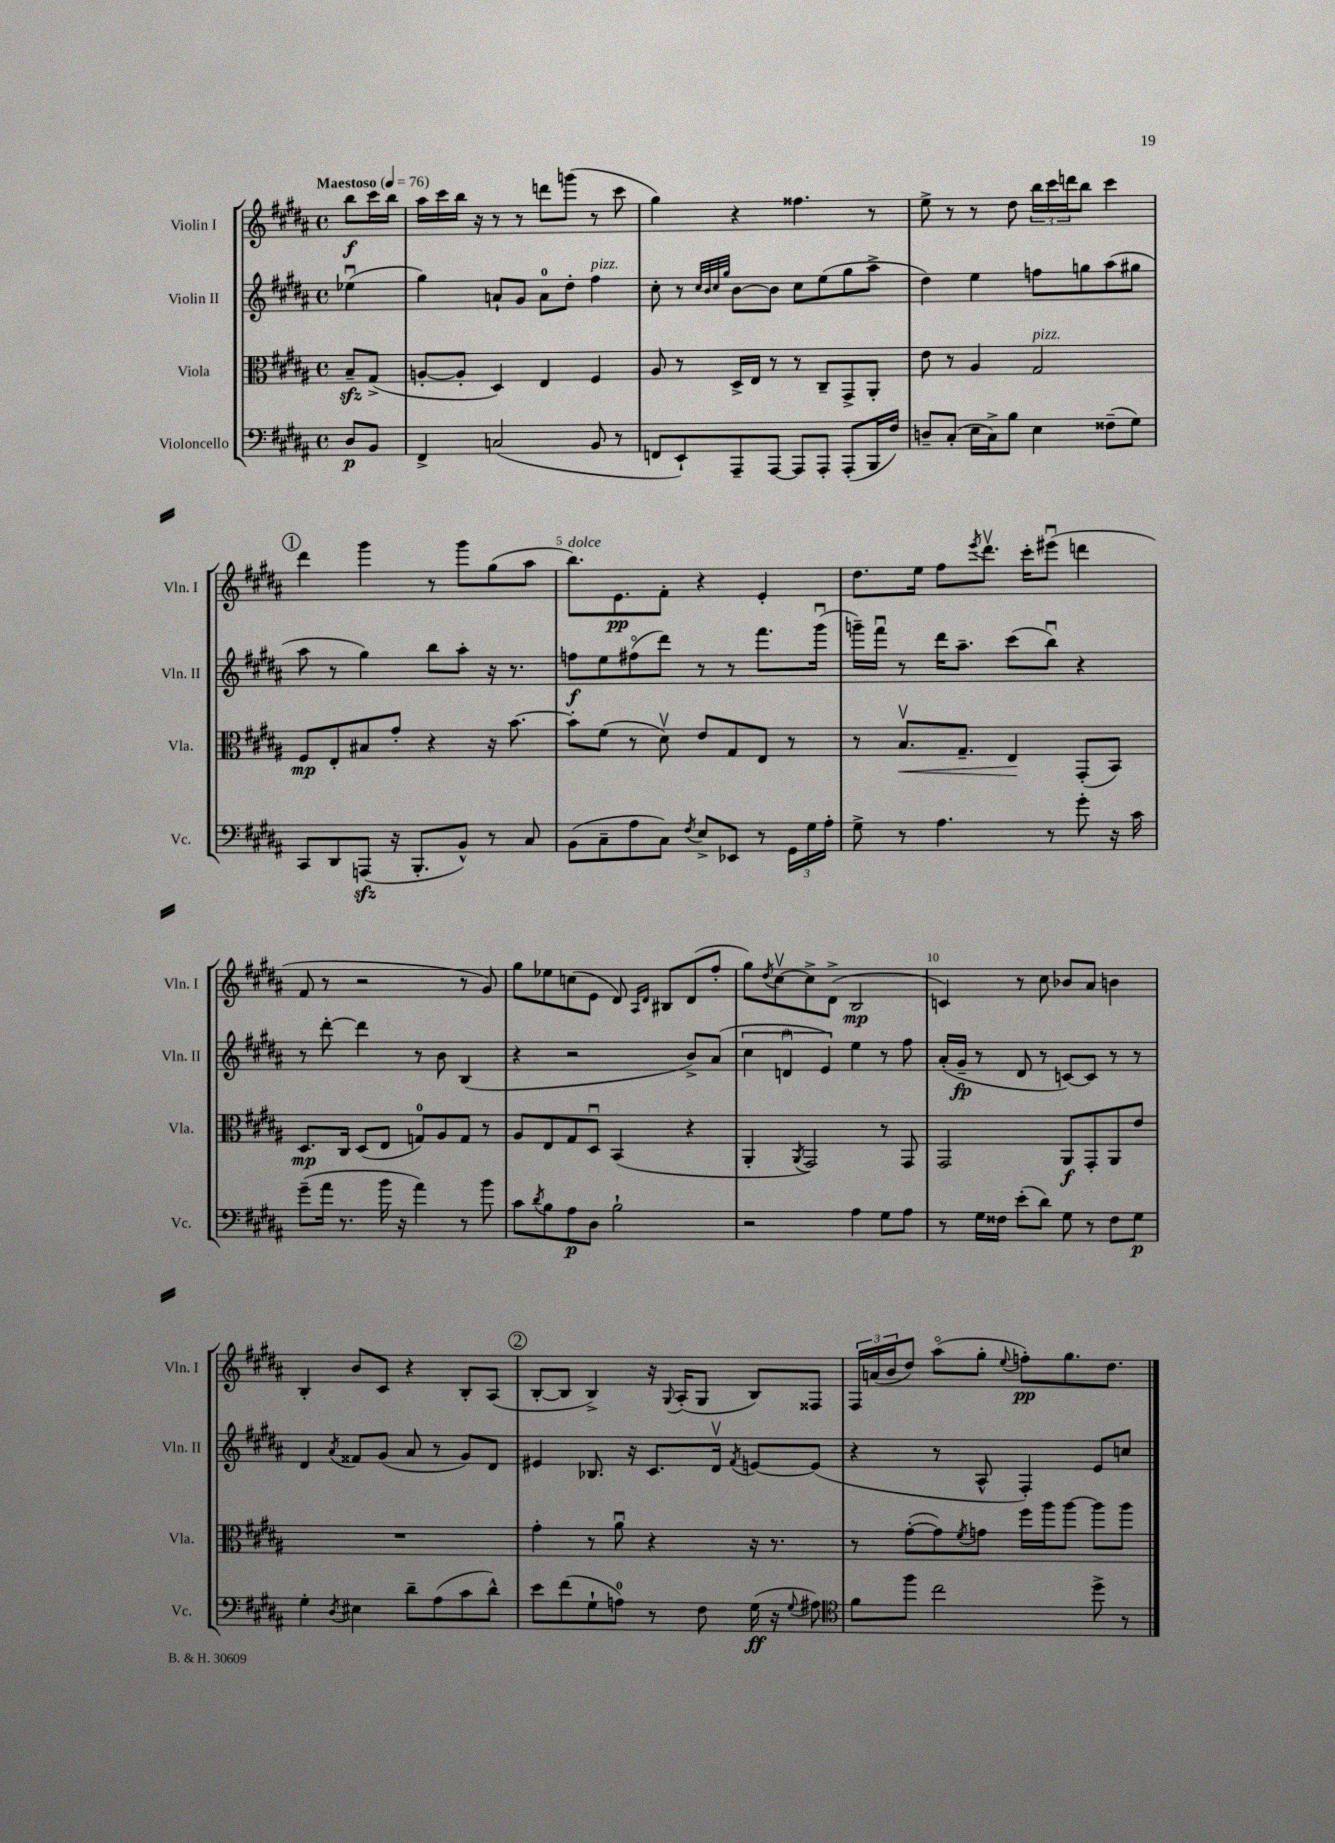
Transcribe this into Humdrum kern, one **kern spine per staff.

**kern	**kern	**kern	**kern
*staff4	*staff3	*staff2	*staff1
*clefF4	*clefC3	*clefG2	*clefG2
*k[f#c#g#d#a#]	*k[f#c#g#d#a#]	*k[f#c#g#d#a#]	*k[f#c#g#d#a#]
*M4/4	*M4/4	*M4/4	*M4/4
*met(c)	*met(c)	*met(c)	*met(c)
*MM76	*MM76	*MM76	*MM76
8D#	8B~	(4ee-u	8bb
8BB	(8G#^	.	16ccc#
.	.	.	16bb
=	=	=	=
4FF#^	[8A'	4gg#)	16aa#
.	.	.	16ccc#
.	8A']	.	16bb
.	.	.	16r
(2C	4D#)	8a`	8r
.	.	8g#	8r
.	4E	8a	8ddd
.	.	8dd#'	(8ggg
8BB	4F#	4ff#	8r
8r	.	.	8ccc#
=	=	=	=
8FF	8A#	8cc#'	4gg#)
8EE`)	8r	8r	.
.	.	32qqcc#	.
.	.	32qqb	.
.	.	32qqcc#	.
.	.	32qqgg#	.
8AAA#~	16D#^	[8b	4r
.	16E	.	.
[8AAA#	8r	8b]	.
8AAA#]	8r	8cc#	4.ff##
8AAA#'	8C#~	(8ee	.
(8AAA#'	8GG#^	8gg#	.
16BBB	8AA#'	8aa#^	8r
16F#)	.	.	.
=	=	=	=
8D~	8e	4dd#)	8ee^
(8C#'	8r	.	8r
16E	4A#	4ee	8r
16C#^)	.	.	.
8B	.	.	8dd#
4E	2G#	8ff	24bb
.	.	.	24ccc#
.	.	.	24ddd
.	.	8gg	8bb
(8F##~	.	(8aa#	4ccc#
8G#)	.	8gg#	.
=	=	=	=
8CC#	8F#	8aa#	4ddd#
8DD#	8E'	8r	.
(8AAA	8B#	4gg#)	4ggg#
16r	8g#'	.	.
8.BBB'	.	.	.
.	4r	8bb	8r
8BB^^)	.	8aa#'	8ggg#
8r	16r	16r	(8gg#
.	[8.b	8.r	.
8C#	.	.	8aa#
=	=	=	=
(8BB	8b']	8ff	8.bb)
8C#~	(8f#	8ee	.
.	.	.	8.e
8A#	8r	(8ff#o	.
8C#)	8d#v)	8ddd#)	8f#'
8qF#	.	.	.
8E^	8e	8r	4r
8EE-	8G#	8r	.
8r	8E	8.fff#	4e'
24GG#	8r	.	.
24G#	.	.	.
.	.	(16ggg#u	.
24A#'	.	.	.
=	=	=	=
8G#^	8r	16ggg~)	8.dd#
.	.	16fff#u	.
8r	8.Bv	8r	.
.	.	.	16ee
4.A#	.	16ddd#	8ff#
.	8.G#~	8.aa#~	.
.	.	.	8qeee
.	.	.	8.ddd#v
.	4E	(8ccc#	.
.	.	.	16ccc#'
8r	.	8bbu)	(8eee#u
8g#'	(8GG#'	4r	4ddd
16r	8BB)	.	.
16c#	.	.	.
=	=	=	=
(8g#~	8.D#	8r	8f#
16a#	.	[8ddd#'	8r
8.r	16C#	.	.
.	(8D#	4ddd#]	2r
16b	8E	.	.
16r	.	.	.
4a#)	8G)	8r	.
.	8A#	8b	.
8r	8G	(4B	8r
8b	8r	.	8g#)
=	=	=	=
8c#	8A#	4r	8gg#
8qd#	.	.	.
8B	8E	.	8ee-
8A#	8G#	2r	(8cc
8D#	8D#u	.	8e
2B`	(4BB	.	8d#)
.	.	.	16qqA#
.	.	.	16qqd#
.	.	.	8B#
.	4r	8b^)	(8d#
.	.	(8a#	8ff#'
=	=	=	=
2r	4AA#'	6cc#	8gg#)
.	.	.	8qdd#
.	.	.	[8cc#v
.	.	6du	.
.	8qAA#	.	.
.	2GG#)	.	8cc#^]
.	.	6e)	.
.	.	.	(8d#^
4A#	.	4ee	2B
8G#	8r	8r	.
8A#	8GG#	8ff#	.
=	=	=	=
8r	2GG#	(16a#'	4c)
.	.	16g#~	.
16G#	.	8r	.
16F##	.	.	.
(8e'	.	8d#	8r
8d#)	.	8r	8cc#
8G#	8AA#	[8c)	8b-
8r	8GG#'	8c]	8a#
8F##	8AA#	8r	4b
8G#	8e	8r	.
=	=	=	=
4G#'	1r	4d#	4B'
8qD#	.	8qa#	.
4E#	.	8f##	8b
.	.	(8g#	8c#
8d#~	.	8a#	4r
(8A#	.	8r	.
8c#	.	8g#)	8B'
8d#^^)	.	8d#	(8A#
=	=	=	=
8e	4g#'	4e#	[8B'
(8f#	.	.	8B]
8G#`	8r	8.B-	4B^)
8A)	8a#u	.	.
.	.	16r	.
8r	4r	8.c#	16r
.	.	.	8qqG#
.	.	.	(16A#'
8F#	.	.	8G#
.	.	16d#v	.
.	.	8qf#	.
(16G#	16r	[8e	8B)
16r	8.r	.	.
8qqG#	.	.	.
8A#)	.	(8e]	8F##
=	=	=	=
*clefC4	*	*	*
8f#	8r	4r	24F#
.	.	.	(24a
.	.	.	24b
8ff#	([8g#'	.	8dd#)
2cc#	8g#])	8r	(8aa#o
.	8qf#	.	.
.	8g	8A#^^	8gg#'
.	.	.	8qqee
.	16ff#	4F#')	8ff')
.	16aa#	.	.
.	[8aa#	.	8.gg#
8dd#^	8aa#]	8e	.
.	.	.	8.dd#
8r	8aa#	8cc	.
==	==	==	==
*-	*-	*-	*-
